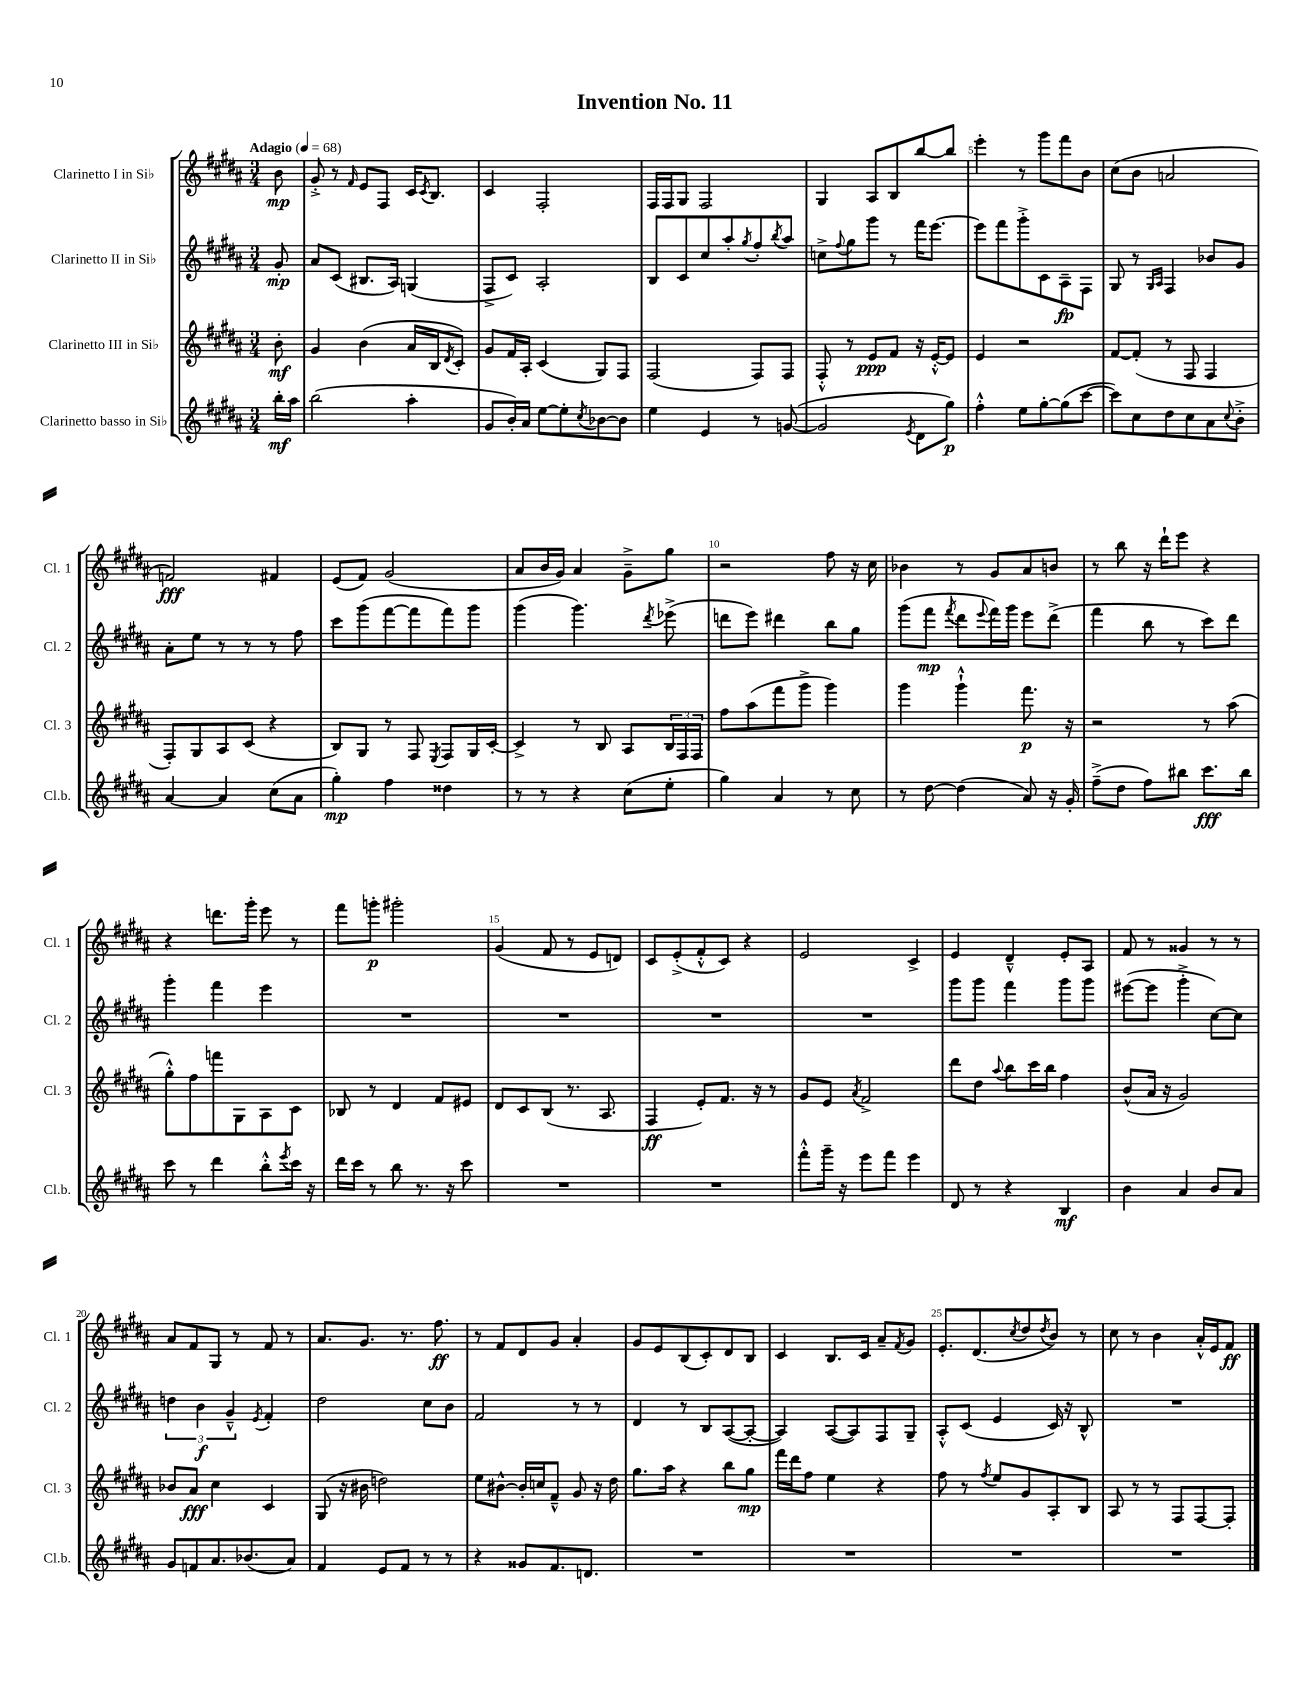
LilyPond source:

\header { title = "Invention No. 11" }
<<
\new StaffGroup <<
\new Staff = "s0" \with { instrumentName = "Clarinetto I in Sib" shortInstrumentName = "Cl. 1" } {
    \clef treble \key b \major \numericTimeSignature \time 3/4 \partial 8 \tempo "Adagio" 4 = 68
    b'8\mp |
    gis'8-.-> r8 \grace { fis'16 } e'8 fis8 cis'16 \acciaccatura { cis'8 } b8. |
    cis'4 fis2-. |
    fis16 fis16 gis8 fis2 |
    gis4 ais8 b8 b''8~ b''8 |
    e'''4-. r8 gis'''8 fis'''8 b'8 |
    cis''8( b'8 a'2 |
    f'2\fff) fis'4 |
    e'8( fis'8) gis'2( |
    ais'8 b'16 gis'16) ais'4 gis'8---> gis''8 |
    r2 fis''8 r16 cis''16 |
    bes'4 r8 gis'8 ais'8 b'8 |
    r8 b''8 r16 dis'''16-! e'''8 r4 |
    r4 d'''8. gis'''16-. e'''8 r8 |
    fis'''8 g'''8-.\p gis'''2-. |
    gis'4( fis'8 r8 e'8 d'8) |
    cis'8 e'8-.->( fis'8-.-^ cis'8) r4 |
    e'2 cis'4-> |
    e'4 dis'4---^ e'8-. ais8 |
    fis'8 r8 gisis'4 r8 r8 |
    ais'8 fis'8 gis8 r8 fis'8 r8 |
    ais'8. gis'8. r8. fis''8.\ff |
    r8 fis'8 dis'8 gis'8 ais'4-. |
    gis'8 e'8 b8( cis'8-.) dis'8 b8 |
    cis'4 b8. cis'16 ais'8-- \acciaccatura { fis'8 } gis'8 |
    e'8.-. dis'8.( \acciaccatura { cis''8 } dis''8 \acciaccatura { dis''8 } b'8) r8 |
    cis''8 r8 b'4 ais'16-.-^ e'16 fis'8\ff \bar "|." |
}
\new Staff = "s1" \with { instrumentName = "Clarinetto II in Sib" shortInstrumentName = "Cl. 2" } {
    \clef treble \key b \major \numericTimeSignature \time 3/4 \partial 8
    gis'8-.\mp |
    ais'8 cis'8( bis8. ais16) g4( |
    fis8-> cis'8) ais2-. |
    b8 cis'8 cis''8 ais''8-. \acciaccatura { gis''8 } fis''8-. \acciaccatura { b''8 } ais''8 |
    c''8-> \appoggiatura { fis''8 } gis''8 gis'''8 r8 fis'''16 e'''8.~ |
    e'''8 fis'''8 gis'''8-.-> cis'8 ais8--\fp fis8 |
    gis8 r8 \grace { gis16 ais16 } fis4 bes'8 gis'8 |
    ais'8-. e''8 r8 r8 r8 fis''8 |
    cis'''8 gis'''8( fis'''8~ fis'''8 fis'''8) gis'''8 |
    gis'''4( gis'''4.) \acciaccatura { dis'''8 } ees'''8->( |
    d'''8 e'''8) dis'''4 b''8 gis''8 |
    gis'''8( fis'''8\mp \acciaccatura { fis'''8 } dis'''8 \appoggiatura { e'''8 } fis'''16) gis'''16 e'''8 dis'''8->( |
    fis'''4 b''8 r8 cis'''8) dis'''8 |
    gis'''4-. fis'''4 e'''4 |
    R2. |
    R2. |
    R2. |
    R2. |
    gis'''8 gis'''8 fis'''4 gis'''8 gis'''8 |
    eis'''8~( eis'''8 gis'''4-.-> cis''8~) cis''8 |
    \tuplet 3/2 { d''4 b'4\f gis'4---^ } \acciaccatura { e'8 } fis'4-. |
    dis''2 cis''8 b'8 |
    fis'2 r8 r8 |
    dis'4 r8 b8 ais8~( ais8~-. |
    ais4) ais8~( ais8) fis8 gis8-- |
    ais8-.-^ cis'8( e'4 cis'16) r16 b8-^ |
    R2. \bar "|." |
}
\new Staff = "s2" \with { instrumentName = "Clarinetto III in Sib" shortInstrumentName = "Cl. 3" } {
    \clef treble \key b \major \numericTimeSignature \time 3/4 \partial 8
    b'8-.\mf |
    gis'4 b'4( ais'16 b16 \acciaccatura { dis'8 } cis'8-.) |
    gis'8 fis'16 ais16-. cis'4( gis8) fis8 |
    fis2( fis8) fis8 |
    fis8-.-^ r8 e'8\ppp fis'8 r16 e'16~-.-^ e'8 |
    e'4 r2 |
    fis'8~ fis'8-.( r8 fis8 fis4 |
    fis8-.) gis8 ais8 cis'8( r4 |
    b8) gis8 r8 fis8 \acciaccatura { e8 } fis8 gis16 cis'16~-. |
    cis'4-> r8 b8 ais8 \tuplet 3/2 { b16 fis16 fis16 } |
    fis''8 ais''8( fis'''8 gis'''8-> gis'''4) |
    gis'''4 gis'''4-!-^ fis'''8.\p r16 |
    r2 r8 ais''8( |
    gis''8-.-^) fis''8 f'''8 gis8 ais8 cis'8 |
    bes8 r8 dis'4 fis'8 eis'8 |
    dis'8 cis'8 b8( r8. ais8. |
    fis4\ff e'8-.) fis'8. r16 r8 |
    gis'8 e'8 \acciaccatura { ais'8 } fis'2-> |
    dis'''8 dis''8 \appoggiatura { ais''8 } b''8 cis'''16 b''16 fis''4 |
    b'8-^( ais'16 r16 gis'2) |
    bes'8 ais'8\fff cis''4 cis'4 |
    gis8( r16 bis'16 d''2) |
    e''8 bis'8~-^ bis'16-. c''16 fis'8---^ gis'8 r16 dis''16 |
    gis''8. ais''16 r4 b''8 gis''8\mp |
    fis'''16 dis'''16 fis''8 e''4 r4 |
    fis''8 r8 \acciaccatura { fis''8 } e''8 gis'8 ais8-. b8 |
    ais8 r8 r8 fis8 fis8~ fis8-. \bar "|." |
}
\new Staff = "s3" \with { instrumentName = "Clarinetto basso in Sib" shortInstrumentName = "Cl.b." } {
    \clef treble \key b \major \numericTimeSignature \time 3/4 \partial 8
    b''16-.\mf ais''16 |
    b''2( ais''4-. |
    gis'8 b'16-.) ais'16 e''8~ e''8-. \acciaccatura { cis''8 } bes'8~ bes'8 |
    e''4 e'4 r8 g'8~( |
    g'2 \acciaccatura { e'8 } dis'8 gis''8\p) |
    fis''4-.-^ e''8 gis''8~-. gis''8( cis'''8~ |
    cis'''8) cis''8 dis''8 cis''8 ais'8 \appoggiatura { cis''8 } b'8-.-> |
    ais'4~ ais'4 cis''8( ais'8 |
    gis''4-.\mp) fis''4 disis''4 |
    r8 r8 r4 cis''8( e''8-. |
    gis''4) ais'4 r8 cis''8 |
    r8 dis''8~ dis''4( ais'8) r16 gis'16-. |
    fis''8--->( dis''8 fis''8) bis''8 cis'''8.\fff bis''16 |
    cis'''8 r8 dis'''4 b''8-.-^ \acciaccatura { e'''8 } cis'''16 r16 |
    dis'''16 cis'''16 r8 b''8 r8. r16 cis'''8 |
    R2. |
    R2. |
    fis'''8-.-^ gis'''16-- r16 e'''8 fis'''8 e'''4 |
    dis'8 r8 r4 b4\mf |
    b'4 ais'4 b'8 ais'8 |
    gis'8 f'8 ais'8. bes'8.( ais'8) |
    fis'4 e'8 fis'8 r8 r8 |
    r4 gisis'8 fis'8. d'8. |
    R2. |
    R2. |
    R2. |
    R2. \bar "|." |
}
>>
>>
\layout { \context { \Score \override BarNumber.break-visibility = ##(#f #t #t) barNumberVisibility = #(every-nth-bar-number-visible 5) } }
